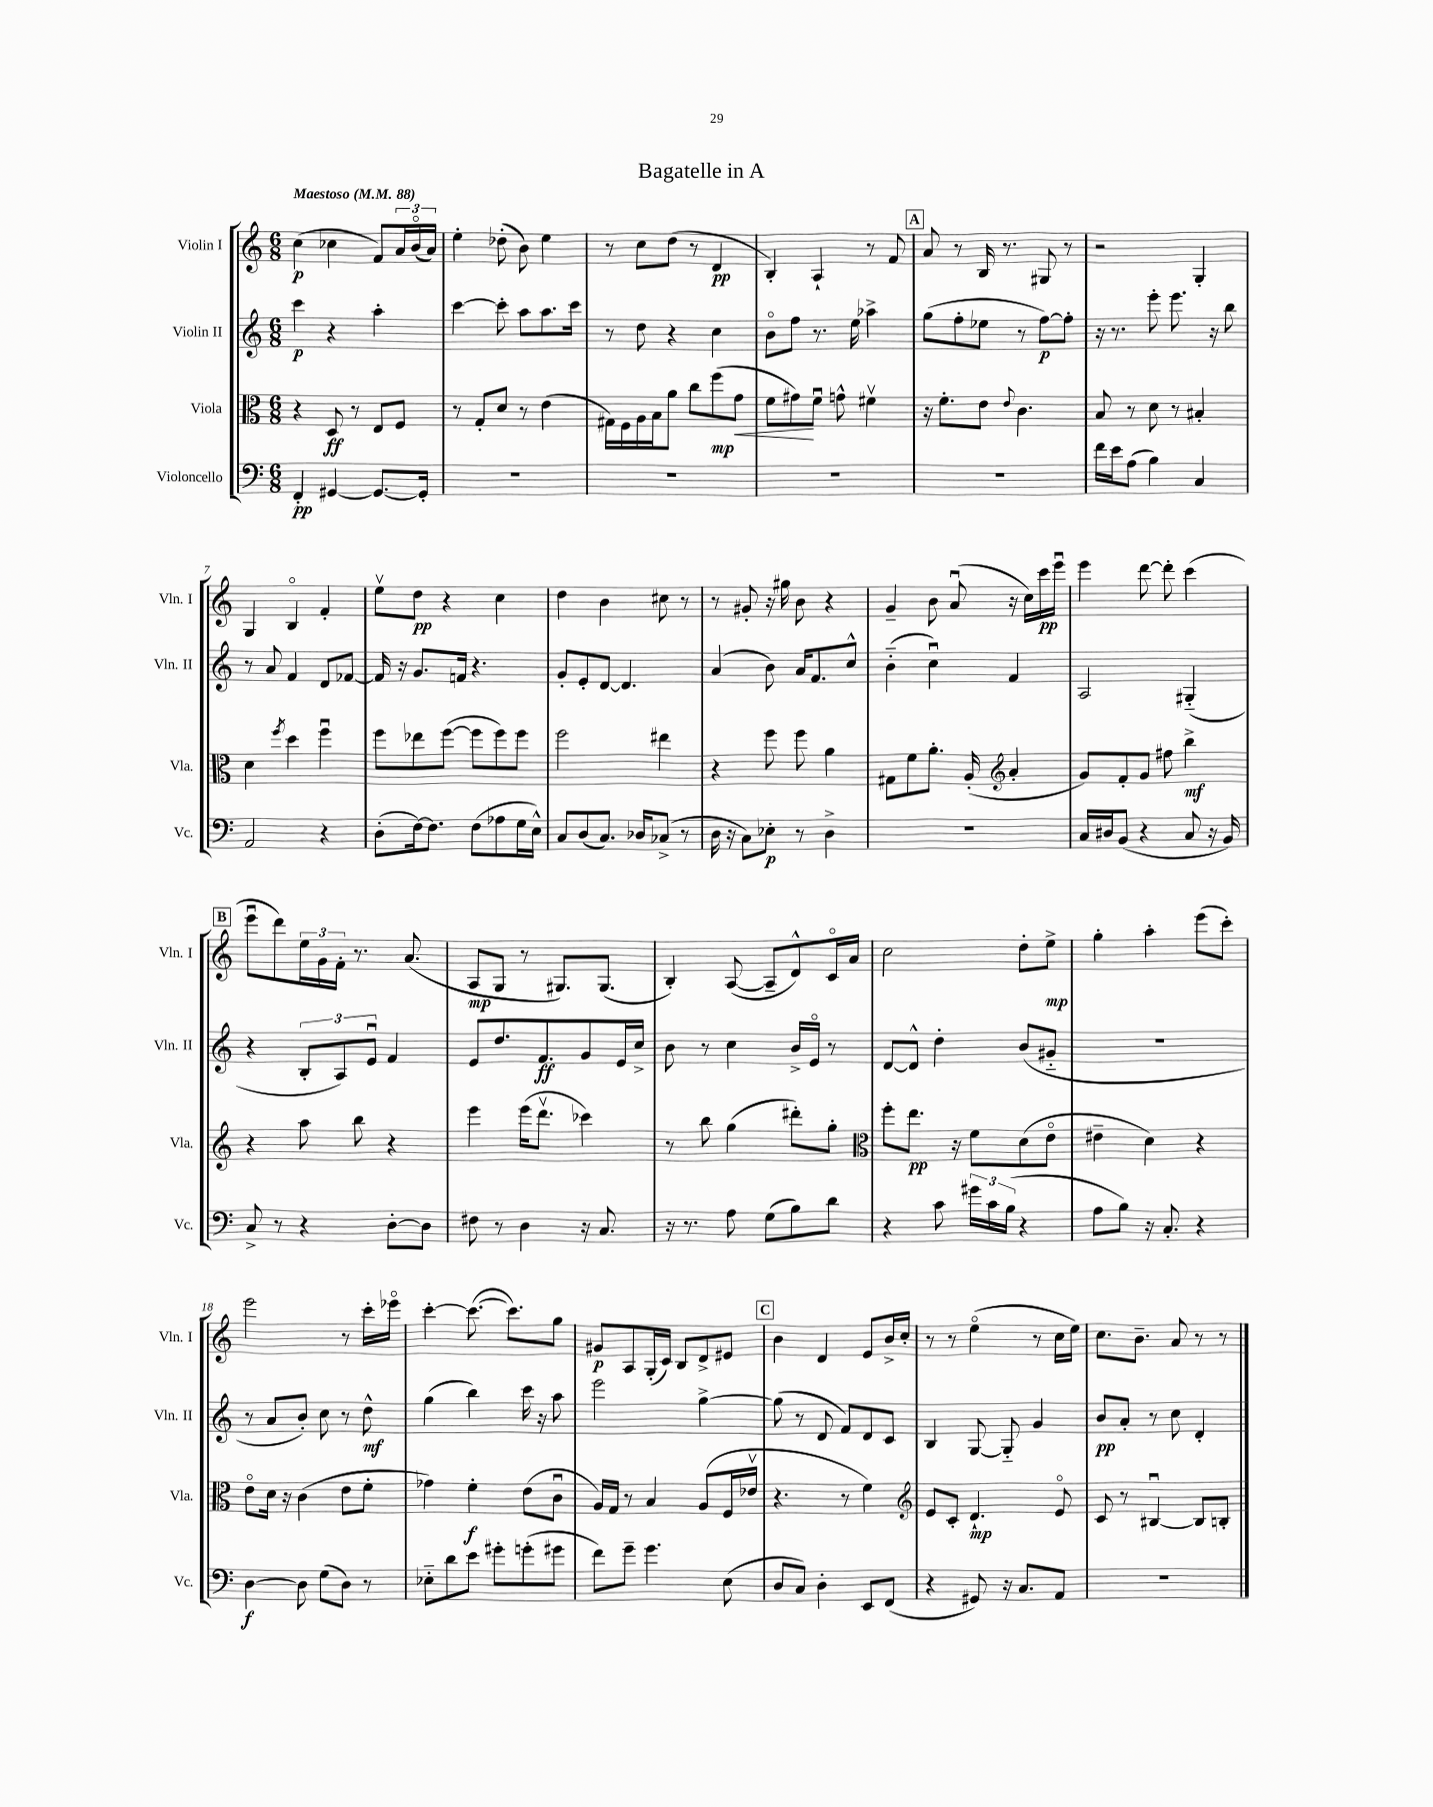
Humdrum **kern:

**kern	**dynam	**kern	**dynam	**kern	**dynam	**kern	**dynam
*part4	*part4	*part3	*part3	*part2	*part2	*part1	*part1
*staff4	*staff4	*staff3	*staff3	*staff2	*staff2	*staff1	*staff1
*I"Violoncello	*	*I"Viola	*	*I"Violin II	*	*I"Violin I	*
*I'Vc.	*	*I'Vla.	*	*I'Vln. II	*	*I'Vln. I	*
*clefF4	*	*clefC3	*	*clefG2	*	*clefG2	*
*k[]	*	*k[]	*	*k[]	*	*k[]	*
*M6/8	*	*M6/8	*	*M6/8	*	*M6/8	*
*MM88	*	*MM88	*	*MM88	*	*MM88	*
=1	=1	=1	=1	=1	=1	=1	=1
!	!	!	!	!	!	!LO:TX:a:B:t=Maestoso	!
4FF'/	pp	4r	.	4ccc\	p	(4cc\	p
[4GG#X/	.	8D/	ff	4r	.	4cc-X\	.
.	.	8r	.	.	.	.	.
8.GG#/L_	.	8E/L	.	4aa'\	.	8f/L)	.
.	.	8F/J	.	.	.	24a/L	.
.	.	.	.	.	.	(24b/	.
16GG#'/Jk]	.	.	.	.	.	.	.
.	.	.	.	.	.	24a/JJ)	.
=2	=2	=2	=2	=2	=2	=2	=2
2.r	.	8r	.	[4ccc\	.	4ee'\	.
.	.	8G'/L	.	.	.	.	.
.	.	8d/J	.	8ccc'\]	.	(8dd-X'\	.
.	.	8r	.	8aa\L	.	8b\)	.
.	.	(4e\	.	8.aa\	.	4ee\	.
.	.	.	.	16ccc\Jk	.	.	.
=3	=3	=3	=3	=3	=3	=3	=3
2.r	.	16G#X\LL)	.	8r	.	8r	.
.	.	16F\	.	.	.	.	.
.	.	16A\	.	8dd\	.	8cc\L	.
.	.	16B\J	.	.	.	.	.
.	.	8a\J	.	4r	.	(8dd\J	.
.	.	8cc\L	.	.	.	8r	.
.	.	(8ff\	mp	4cc\	.	4d/	pp
!	!	!	!LO:HP:b	!	!	!	!
.	.	8g\J	<	.	.	.	.
=4	=4	=4	=4	=4	=4	=4	=4
2.r	.	8f\L	.	8b\L	.	4B'/)	.
.	.	8g#X\)	.	8ff\J	.	.	.
.	.	8fu\J	[	8.r	.	4A`/	.
.	.	8gn^^\	.	.	.	.	.
.	.	.	.	16ee\	.	.	.
.	.	4f#Xv\	.	4aa-X^\	.	8r	.
.	.	.	.	.	.	8f/	.
!!LO:REH:place=s1:t=A
=5	=5	=5	=5	=5	=5	=5	=5
2.r	.	16r	.	(8gg\L	.	8a/	.
.	.	8.f'\L	.	.	.	.	.
.	.	.	.	8ff'\	.	8r	.
.	.	8e\J	.	8ee-X\J	.	16B/	.
.	.	.	.	.	.	8.r	.
.	.	8qqe/	.	.	.	.	.
.	.	4.c\	.	8r	.	.	.
.	.	.	.	[8ff\L)	p	8G#X/	.
.	.	.	.	8ff'\J]	.	8r	.
=6	=6	=6	=6	=6	=6	=6	=6
16f\LL	.	8B/	.	16r	.	2r	.
16e\J	.	.	.	8.r	.	.	.
(8A\J	.	8r	.	.	.	.	.
4B\)	.	8d\	.	8eee'\	.	.	.
.	.	8r	.	8.eee\	.	.	.
4C/	.	4B#X'/	.	.	.	4G'/	.
.	.	.	.	16r	.	.	.
.	.	.	.	8bb\	.	.	.
!!LO:LB:g=z
=7	=7	=7	=7	=7	=7	=7	=7
2AA/	.	4d\	.	8r	.	4G/	.
.	.	.	.	8a/	.	.	.
.	.	8qff/	.	.	.	.	.
.	.	4dd\	.	4f/	.	4B/	.
4r	.	4ffu\	.	8d/L	.	4f'/	.
.	.	.	.	[8f-X/J	.	.	.
=8	=8	=8	=8	=8	=8	=8	=8
(8D'\L	.	8ff\L	.	16f-/]	.	8eev\L	.
.	.	.	.	16r	.	.	.
[16F\k)	.	8ee-X\	.	8.g/L	.	8dd\J	pp
8.F\J]	.	.	.	.	.	.	.
.	.	([8ff\J	.	.	.	4r	.
.	.	.	.	16fn/Jk	.	.	.
(8F\L	.	8ff\L]	.	4.r	.	.	.
8A-X\	.	8ff\)	.	.	.	4cc\	.
16G\L	.	8ff\J	.	.	.	.	.
16E^^\JJ)	.	.	.	.	.	.	.
=9	=9	=9	=9	=9	=9	=9	=9
8C/L	.	2ff\	.	8g'/L	.	4dd\	.
(8D/	.	.	.	8e'/	.	.	.
8.C/J)	.	.	.	[8d/J	.	4b\	.
.	.	.	.	4.d/]	.	.	.
16D-X/KL	.	.	.	.	.	.	.
(8C-X^/J	.	4ee#X\	.	.	.	8cc#X\	.
8r	.	.	.	.	.	8r	.
=10	=10	=10	=10	=10	=10	=10	=10
16D\	.	4r	.	(4a/	.	8r	.
16r	.	.	.	.	.	.	.
8C\L)	.	.	.	.	.	8g#X'/	.
8E-X'\J	p	8ff\	.	8b\)	.	16r	.
.	.	.	.	.	.	16gg#X\	.
8r	.	8ff\	.	16a/KL	.	8b\	.
.	.	.	.	8.f/	.	.	.
4D^\	.	4a\	.	.	.	4r	.
.	.	.	.	8cc^^/J	.	.	.
=11	=11	=11	=11	=11	=11	=11	=11
2.r	.	8G#X\L	.	(4b\	.	4g~/	.
.	.	8f\	.	.	.	.	.
.	.	8.a'\J	.	4ccu\)	.	8b\	.
.	.	.	.	.	.	(8au/	.
.	.	(16A'/	.	.	.	.	.
*	*	*clefG2	*	*	*	*	*
.	.	4a'/	.	4f/	.	16r	.
.	.	.	.	.	.	16cc\LL)	.
.	.	.	.	.	.	16ccc\	pp
.	.	.	.	.	.	16eeeu\JJ	.
=12	=12	=12	=12	=12	=12	=12	=12
16C/LL	.	8g/L)	.	2A/	.	4eee\	.
16D#X/J	.	.	.	.	.	.	.
(8BB/J	.	8f'/	.	.	.	.	.
4r	.	8g/J	.	.	.	[8ddd\	.
.	.	8ff#X\	.	.	.	8ddd'\]	.
8C/	.	4bb^\	mf	(4G#X/	.	(4ccc\	.
16r	.	.	.	.	.	.	.
16BB/)	.	.	.	.	.	.	.
!!LO:LB:g=z
!!LO:REH:place=s1:t=B
=13	=13	=13	=13	=13	=13	=13	=13
8C^/	.	4r	.	4r	.	8eeeu\L	.
8r	.	.	.	.	.	8ddd\)	.
4r	.	8aa\	.	12B'/L	.	24ee\L	.
.	.	.	.	.	.	24g\	.
.	.	.	.	12A/)	.	24f'\JJ	.
.	.	8bb\	.	.	.	8.r	.
.	.	.	.	12eu/J	.	.	.
[8D'\L	.	4r	.	4f/	.	.	.
.	.	.	.	.	.	(8.a/	.
8D\J]	.	.	.	.	.	.	.
=14	=14	=14	=14	=14	=14	=14	=14
8F#X\	.	4eee\	.	8e/L	.	8A/L	mp
8r	.	.	.	8.dd/	.	8G/J	.
4D\	.	(16eee\KL	.	.	.	8r	.
.	.	8.dddv\J	.	8.f/	ff	.	.
.	.	.	.	.	.	8.G#X/L)	.
16r	.	4ccc-X\)	.	8g/	.	.	.
8.C/	.	.	.	.	.	(8.G#/J	.
.	.	.	.	16e/L	.	.	.
.	.	.	.	16cc^/JJ	.	.	.
=15	=15	=15	=15	=15	=15	=15	=15
16r	.	8r	.	8b\	.	4B'/)	.
8.r	.	.	.	.	.	.	.
.	.	8bb\	.	8r	.	.	.
8A\	.	(4gg\	.	4cc\	.	([8A/	.
(8G\L	.	.	.	.	.	8A~/L]	.
8B\)	.	8ddd#X'\L)	.	16b^/LL	.	8d^^/)	.
.	.	.	.	16e/JJ	.	.	.
8d\J	.	8gg'\J	.	8r	.	16c/L	.
.	.	.	.	.	.	16a/JJ	.
=16	=16	=16	=16	=16	=16	=16	=16
*	*	*clefC3	*	*	*	*	*
4r	.	8ff'\L	.	[8d/L	.	2cc\	.
.	.	8.ee\J	pp	8d^^/J]	.	.	.
8c\	.	.	.	4dd'\	.	.	.
.	.	16r	.	.	.	.	.
24g#X\LL	.	8f\L	.	.	.	.	.
24c\	.	.	.	.	.	.	.
(24B\JJ	.	.	.	.	.	.	.
4r	.	(8d\	.	(8b/L	.	8dd'\L	.
.	.	8e\J	.	8g#X/J	.	8ee^\J	mp
=17	=17	=17	=17	=17	=17	=17	=17
8A\L	.	4e#X~\	.	2.r	.	4gg'\	.
8B\J)	.	.	.	.	.	.	.
16r	.	4d\)	.	.	.	4aa'\	.
8.C'/	.	.	.	.	.	.	.
4r	.	4r	.	.	.	(8eee\L	.
.	.	.	.	.	.	8ccc'\J)	.
!!LO:LB:g=z
=18	=18	=18	=18	=18	=18	=18	=18
[4D\	f	8e\L	.	8r	.	2eee\	.
.	.	16d\Jk	.	8a/L	.	.	.
.	.	16r	.	.	.	.	.
8D\]	.	(4c\	.	8b'/J)	.	.	.
(8G\L	.	.	.	8cc\	.	.	.
8D\J)	.	8e\L	.	8r	.	8r	.
8r	.	8f'\J	.	8dd^^\	mf	16ccc'\LL	.
.	.	.	.	.	.	16eee-X\JJ	.
=19	=19	=19	=19	=19	=19	=19	=19
8E-X\L	.	4g-X\)	.	(4gg\	.	[4ccc'\	.
8d\	.	.	.	.	.	.	.
8e\J	.	4f'\	f	4bb\)	.	(8.ccc\_	.
8g#X'\L	.	.	.	.	.	.	.
.	.	.	.	.	.	8.ccc\L])	.
(8gn'\	.	(8e\L	.	16ccc\	.	.	.
.	.	.	.	16r	.	.	.
8g#X\J	.	8cu\J	.	8aa\	.	8gg\J	.
=20	=20	=20	=20	=20	=20	=20	=20
8f\L)	.	16A/LL)	.	2eee\	.	8g#X/L	p
.	.	16G/JJ	.	.	.	.	.
8g~\J	.	8r	.	.	.	8A/	.
4.g\	.	4B/	.	.	.	(16G'/L	.
.	.	.	.	.	.	16c/JJ)	.
.	.	.	.	.	.	8B/L	.
.	.	(8A/L	.	[4gg^\	.	8d^/	.
(8E\	.	16F/L	.	.	.	8e#X/J	.
.	.	16e-Xv/JJ	.	.	.	.	.
!!LO:REH:place=s1:t=C
=21	=21	=21	=21	=21	=21	=21	=21
8D/L	.	4.r	.	(8gg\]	.	4b\	.
8C/J)	.	.	.	8r	.	.	.
4D'\	.	.	.	8d/	.	4d/	.
.	.	8r	.	8f/L)	.	.	.
8EE/L	.	4f\)	.	8d/	.	8e/L	.
(8FF/J	.	.	.	8c/J	.	16b^/L	.
.	.	.	.	.	.	16cc'/JJ	.
=22	=22	=22	=22	=22	=22	=22	=22
*	*	*clefG2	*	*	*	*	*
4r	.	8e/L	.	4B/	.	8r	.
.	.	8c'/J	.	.	.	8r	.
8GG#X/)	.	4.d`/	mp	[8G/	.	(4ee\	.
16r	.	.	.	8G/]	.	.	.
8.C/L	.	.	.	.	.	.	.
.	.	.	.	4g/	.	8r	.
8AA/J	.	8e/	.	.	.	16cc\LL	.
.	.	.	.	.	.	16ee\JJ)	.
=23	=23	=23	=23	=23	=23	=23	=23
2.r	.	8c/	.	8b/L	pp	8.cc\L	.
.	.	8r	.	8a'/J	.	.	.
.	.	.	.	.	.	8.b~\J	.
.	.	[4B#Xu/	.	8r	.	.	.
.	.	.	.	8cc\	.	8a/	.
.	.	8B#/L]	.	4d'/	.	8r	.
.	.	8Bn'/J	.	.	.	8r	.
==	==	==	==	==	==	==	==
*-	*-	*-	*-	*-	*-	*-	*-
